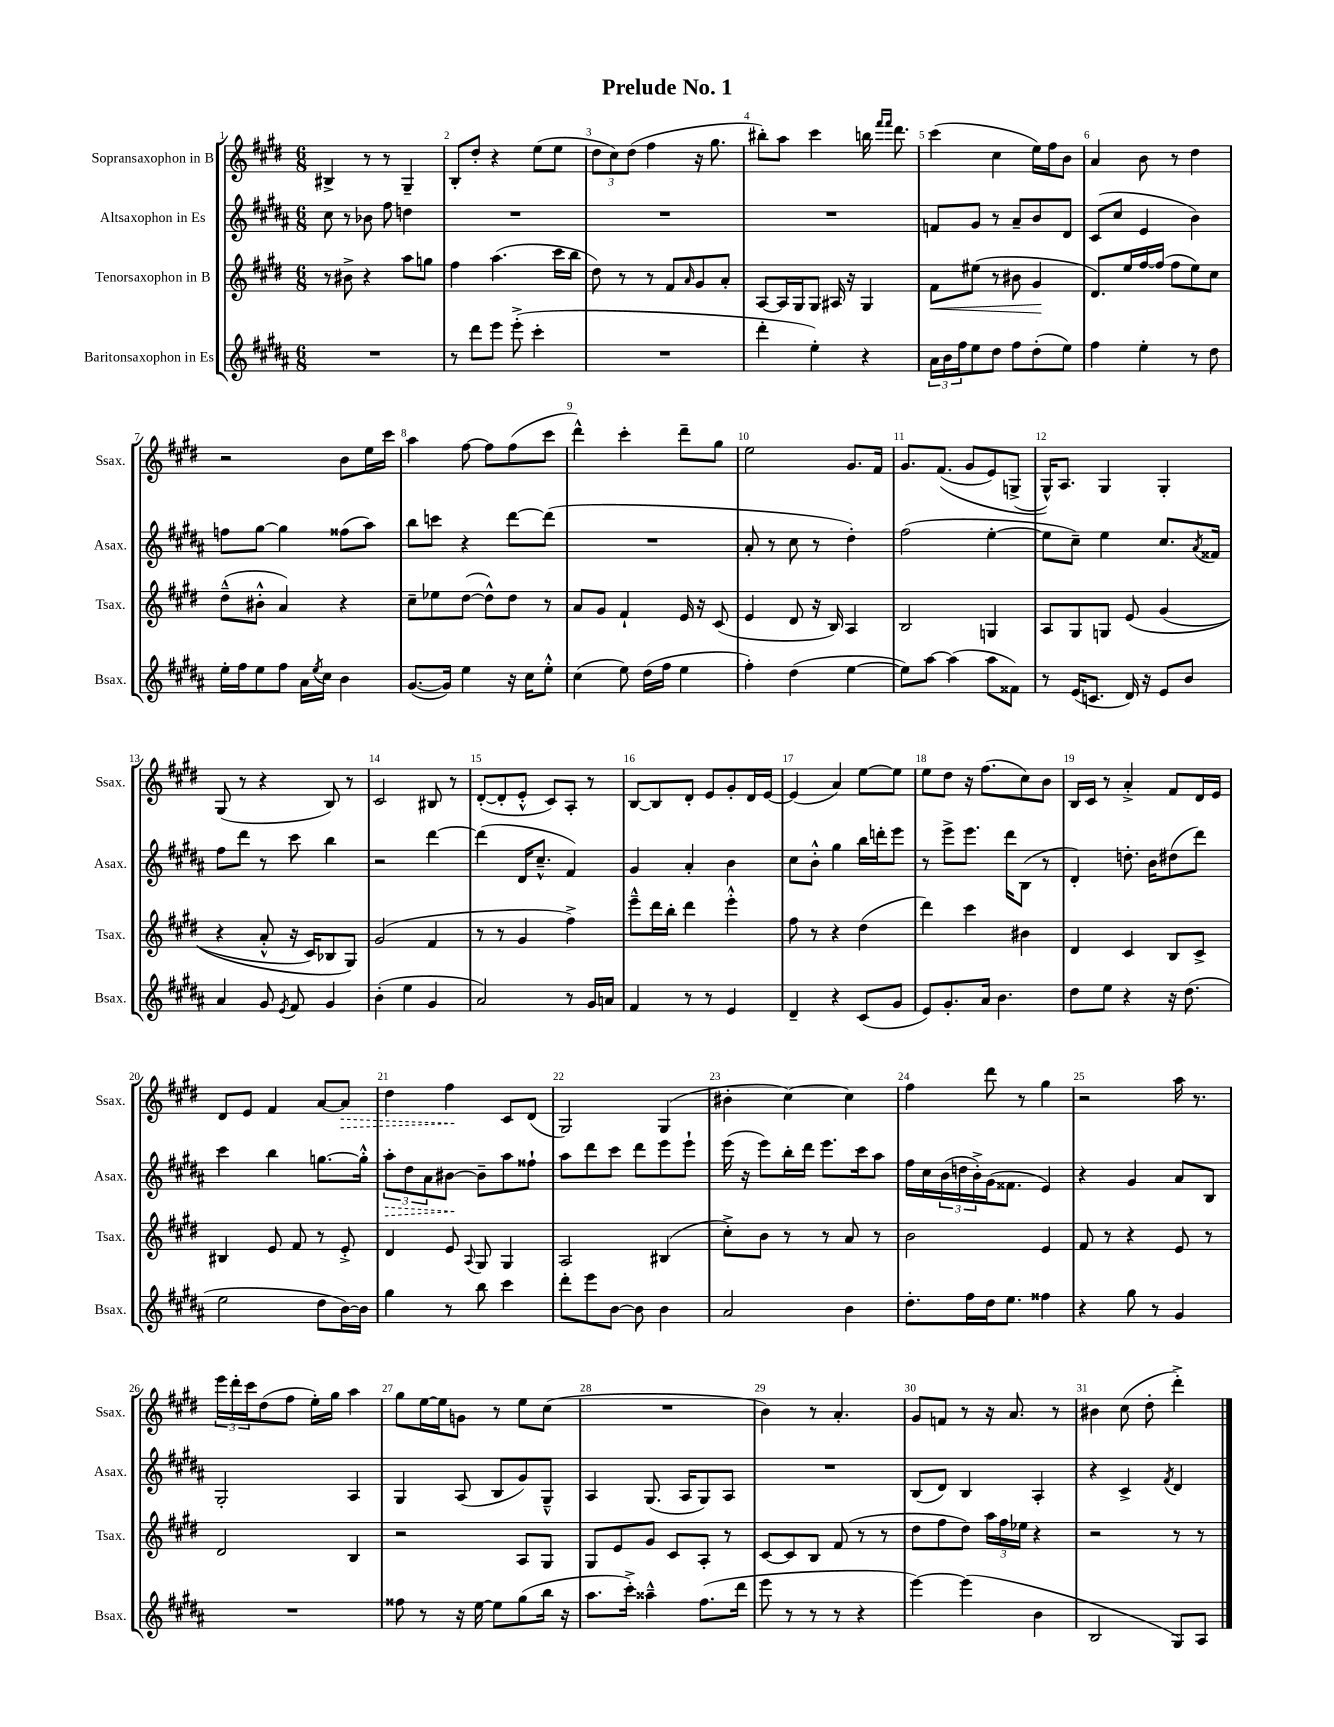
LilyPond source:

\header { title = "Prelude No. 1" }
<<
\new StaffGroup <<
\new Staff = "s0" \with { instrumentName = "Sopransaxophon in B" shortInstrumentName = "Ssax." } {
    \clef treble \key e \major \numericTimeSignature \time 6/8
    bis4-> r8 r8 gis4-- |
    b8-. dis''8-. r4 e''8( e''8 |
    \tuplet 3/2 { dis''8 cis''8) dis''8( } fis''4 r16 gis''8. |
    bis''8-.) a''8 cis'''4 b''16 \grace { fis'''16 fis'''16 } dis'''8. |
    cis'''4( cis''4 e''16) fis''16 b'8 |
    a'4 b'8 r8 dis''4 |
    r2 b'8 e''16 cis'''16 |
    a''4 fis''8~ fis''8 fis''8( cis'''8 |
    dis'''4-^) cis'''4-. dis'''8-- gis''8 |
    e''2 gis'8. fis'16 |
    gis'8. fis'8.(\( gis'8 e'8) g8->( |
    gis16-^)\) a8. gis4 gis4-. |
    gis8( r8 r4 b8) r8 |
    cis'2 bis8 r8 |
    dis'8~-.( dis'8-. e'8-.-^ cis'8) a8-. r8 |
    b8~ b8 dis'8-. e'8 gis'8-. dis'16 e'16~ |
    e'4( a'4) e''8~ e''8 |
    e''8 dis''8 r16 fis''8.( cis''8) b'8 |
    b16 cis'16 r8 a'4-.-> fis'8 dis'16 e'16 |
    dis'8 e'8 fis'4 a'8~ \once \override Hairpin.style = #'dashed-line a'8\> |
    dis''4 fis''4\! cis'8 dis'8( |
    gis2) gis4( |
    bis'4-. cis''4~) cis''4 |
    fis''4 dis'''8 r8 gis''4 |
    r2 a''16 r8. |
    \tuplet 3/2 { e'''16 dis'''16-. cis'''16 } dis''8( fis''8 e''16-.) gis''16 a''4 |
    gis''8 e''16~ e''16 g'8 r8 e''8 cis''8( |
    R2. |
    b'4) r8 a'4.-. |
    gis'8 f'8 r8 r16 a'8. r8 |
    bis'4 cis''8( dis''8-. dis'''4-.->) \bar "|." |
}
\new Staff = "s1" \with { instrumentName = "Altsaxophon in Es" shortInstrumentName = "Asax." } {
    \clef treble \key b \major \numericTimeSignature \time 6/8
    cis''8 r8 bes'8 fis''8 d''4 |
    R2. |
    R2. |
    R2. |
    f'8 gis'8 r8 ais'8-- b'8 dis'8 |
    cis'8( cis''8 e'4 b'4) |
    f''8 gis''8~ gis''4 fisis''8( ais''8) |
    b''8 c'''8 r4 dis'''8~ dis'''8( |
    R2. |
    ais'8-. r8 cis''8 r8 dis''4-.) |
    fis''2( e''4~-. |
    e''8 cis''8--) e''4 cis''8. \acciaccatura { ais'8 } fisis'16 |
    fis''8 dis'''8 r8 cis'''8 b''4 |
    r2 dis'''4~ |
    dis'''4( dis'16 cis''8.---^ fis'4) |
    gis'4 ais'4-. b'4 |
    cis''8 b'8-.-^ gis''4 b''16 d'''16-. e'''8 |
    r8 e'''8-> e'''8. dis'''16 b8( r8 |
    dis'4-.) d''8.-. b'16 dis''8( dis'''8) |
    cis'''4 b''4 g''8.~ g''16-.-^ |
    \tuplet 3/2 { \once \override Hairpin.style = #'dashed-line ais''8-.\> dis''8 ais'8 } bis'8~\! bis'8-- ais''8 fisis''8-! |
    ais''8 dis'''8 cis'''8 dis'''8 e'''8 e'''8-! |
    e'''16( r16 e'''8) b''16-. dis'''16 e'''8. cis'''16 ais''8 |
    fis''16 cis''16 \tuplet 3/2 { b'16( d''16 b'16-.->) } gis'16( fisis'8. e'4) |
    r4 gis'4 ais'8 b8 |
    gis2-. ais4 |
    gis4 ais8( b8 gis'8) gis8---^ |
    ais4 gis8.( ais16 gis8) ais8 |
    R2. |
    b8( dis'8) b4 ais4-. |
    r4 cis'4-> \acciaccatura { fis'8 } dis'4 \bar "|." |
}
\new Staff = "s2" \with { instrumentName = "Tenorsaxophon in B" shortInstrumentName = "Tsax." } {
    \clef treble \key e \major \numericTimeSignature \time 6/8
    r8 bis'8-> r4 a''8 g''8 |
    fis''4 a''4.( cis'''16 b''16 |
    dis''8) r8 r8 fis'8 \grace { a'16 } gis'8 a'8-. |
    a8~ a16 gis16 gis8 ais16 r16 gis4 |
    fis'8\< eis''8( r8 bis'8 gis'4\! |
    dis'8.) e''16 fis''16~ fis''16( fis''8 e''8) cis''8 |
    dis''8---^( bis'8-.-^ a'4) r4 |
    cis''8-- ees''8 dis''8~( dis''8-^) dis''8 r8 |
    a'8 gis'8 fis'4-! e'16 r16 cis'8( |
    e'4 dis'8 r16 b16) a4 |
    b2 g4 |
    a8 gis8 g8 e'8\( gis'4( |
    r4 a'8-.-^ r16 cis'16) bes8 gis8\) |
    gis'2( fis'4 |
    r8 r8 gis'4 fis''4->) |
    e'''8---^ dis'''16 b''16-. dis'''4 e'''4-.-^ |
    fis''8 r8 r4 dis''4( |
    dis'''4) cis'''4 bis'4 |
    dis'4 cis'4 b8 cis'8-> |
    bis4 e'8 fis'8 r8 e'8-.-> |
    dis'4 e'8 \appoggiatura { a8 } gis8 gis4 |
    a2 bis4( |
    cis''8-.->) b'8 r8 r8 a'8 r8 |
    b'2 e'4 |
    fis'8 r8 r4 e'8 r8 |
    dis'2 b4 |
    r2 a8 gis8 |
    gis8 e'8 gis'8 cis'8 a8-. r8 |
    cis'8~ cis'8 b8 fis'8( r8 r8 |
    dis''8 fis''8 dis''8) \tuplet 3/2 { a''16 fis''16 ees''16 } r4 |
    r2 r8 r8 \bar "|." |
}
\new Staff = "s3" \with { instrumentName = "Baritonsaxophon in Es" shortInstrumentName = "Bsax." } {
    \clef treble \key b \major \numericTimeSignature \time 6/8
    R2. |
    r8 dis'''8 e'''8 e'''8-.->( cis'''4-. |
    R2. |
    dis'''4-. e''4-.) r4 |
    \tuplet 3/2 { ais'16 b'16 fis''16 } e''8 dis''8 fis''8 dis''8-.( e''8) |
    fis''4 e''4-. r8 dis''8 |
    e''16-. fis''16 e''8 fis''8 ais'16 \acciaccatura { e''8 } cis''16 b'4 |
    gis'8.~( gis'16) e''4 r16 cis''16 e''8-.-^ |
    cis''4( e''8) dis''16( fis''16 e''4 |
    fis''4-.) dis''4( e''4~ |
    e''8) ais''8~ ais''4( ais''8 fisis'8) |
    r8 e'16( c'8. dis'16) r16 e'8 b'8 |
    ais'4 gis'8 \acciaccatura { e'8 } fis'8 gis'4 |
    b'4-.( e''4 gis'4 |
    ais'2) r8 gis'16 a'16 |
    fis'4 r8 r8 e'4 |
    dis'4-- r4 cis'8( gis'8 |
    e'8) gis'8.-. ais'16 b'4. |
    dis''8 e''8 r4 r16 dis''8.( |
    e''2 dis''8 b'16~) b'16 |
    gis''4 r8 b''8 cis'''4 |
    dis'''8-. e'''8 b'8~ b'8 b'4 |
    ais'2 b'4 |
    dis''8.-. fis''16 dis''16 e''8. fisis''4 |
    r4 gis''8 r8 gis'4 |
    R2. |
    fisis''8 r8 r16 e''16~ e''8 gis''8( b''16 r16 |
    ais''8. cis'''16-.->) aisis''4---^ fis''8.( dis'''16 |
    e'''8 r8 r8 r8 r4 |
    e'''4~) e'''4( b'4 |
    b2 gis8) ais8 \bar "|." |
}
>>
>>
\layout { \context { \Score \override BarNumber.break-visibility = ##(#f #t #t) barNumberVisibility = #all-bar-numbers-visible } }
